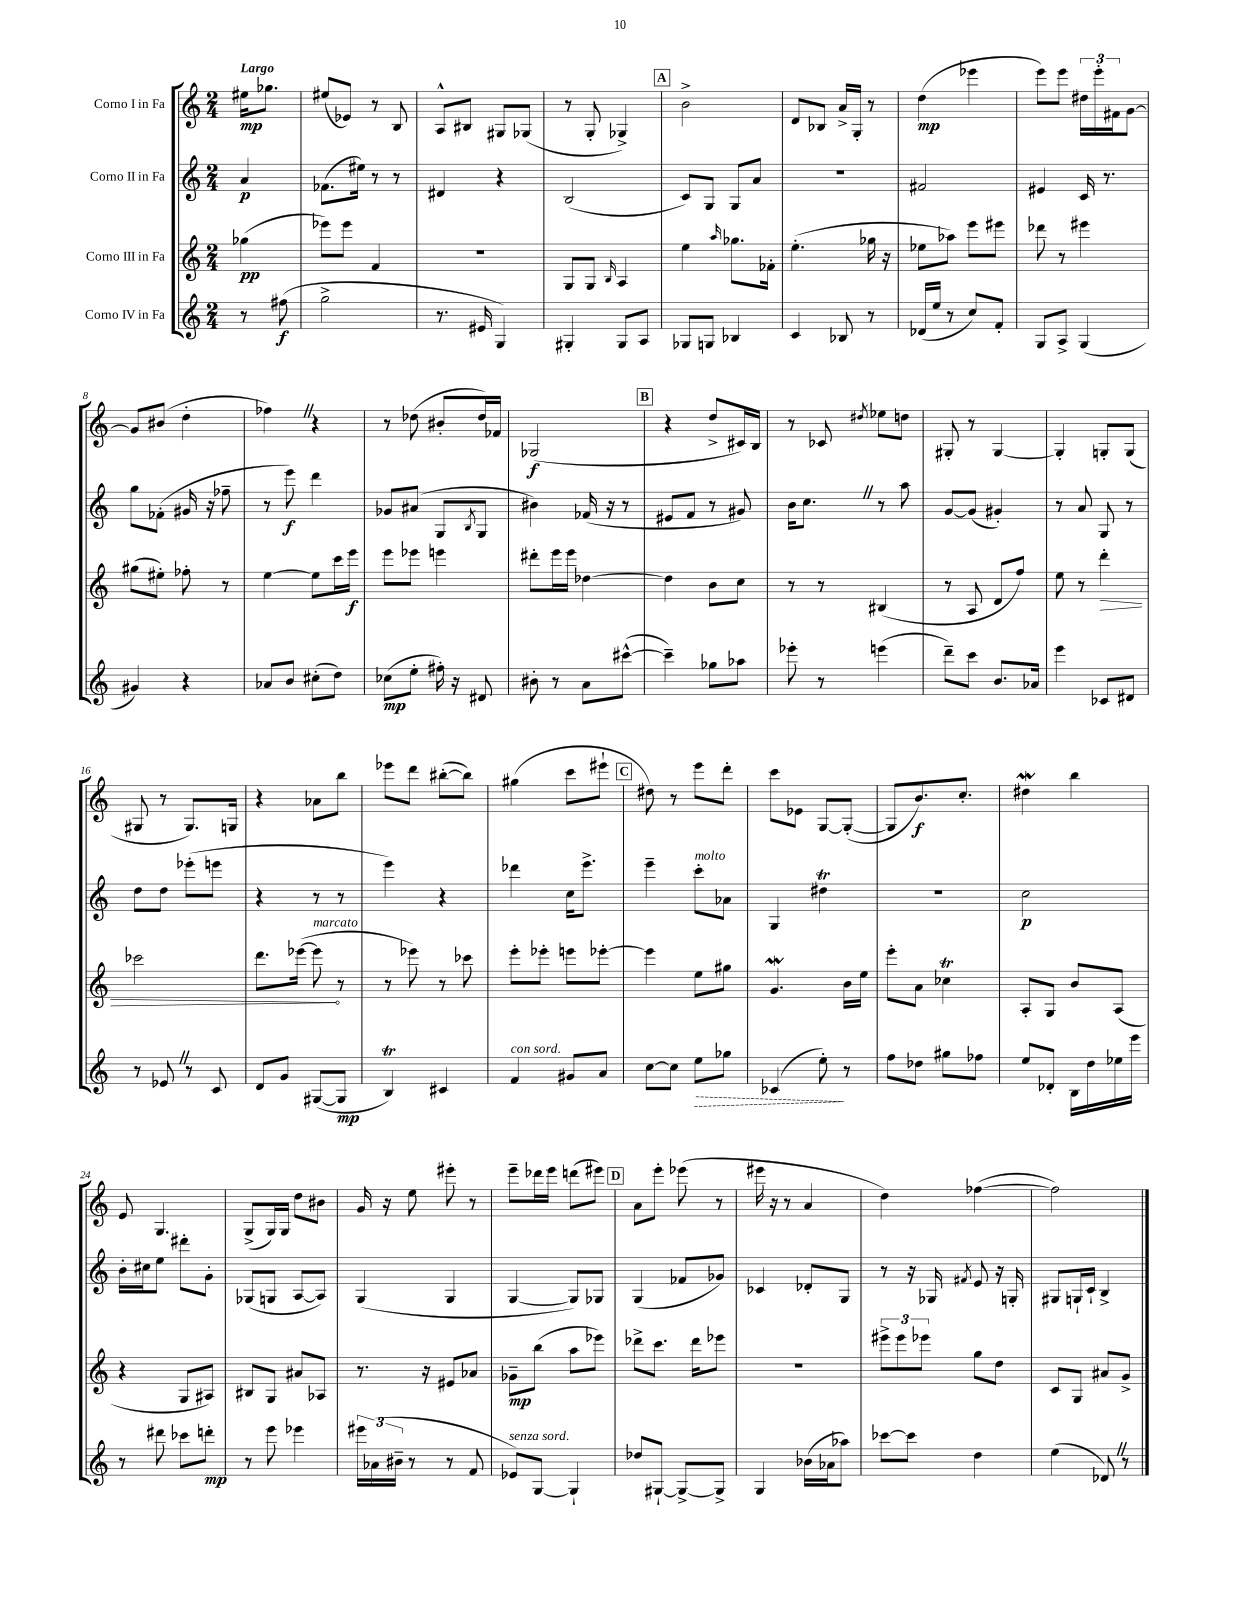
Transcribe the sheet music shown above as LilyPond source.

<<
\new StaffGroup <<
\new Staff = "s0" \with { instrumentName = "Corno I in Fa" } {
    \clef treble \key c \major \numericTimeSignature \time 2/4 \partial 4 \tempo "Largo"
    eis''16\mp ges''8. |
    eis''8( ees'8) r8 b8 |
    a8-^ bis8 gis8 ges8( |
    r8 g8-. ges4->) |
    \mark \markup { \box "A" } b'2-> |
    d'8 bes8 a'16-> g16-. r8 |
    d''4\mp( ees'''4 |
    e'''8) e'''8 \tuplet 3/2 { dis''16 e'''16-. fis'16 } g'8~ |
    g'8 bis'8( d''4-. |
    fes''4) \once \override BreathingSign.text = \markup { \musicglyph "scripts.caesura.straight" } \breathe r4 |
    r8 des''8( bis'8-. des''16) fes'16 |
    ges2\f( |
    \mark \markup { \box "B" } r4 d''8-> cis'16) b16 |
    r8 ces'8 \acciaccatura { dis''8 } ees''8 d''8 |
    gis8-. r8 gis4~ |
    gis4-. g8-. g8( |
    gis8 r8 gis8.) g16 |
    r4 aes'8 b''8 |
    ees'''8 d'''8 bis''8~-.( bis''8) |
    gis''4( c'''8 eis'''8-! |
    \mark \markup { \box "C" } dis''8) r8 e'''8 d'''8-. |
    c'''8 ees'8 g8~ g8~-.( |
    g8 b'8.\f) c''8.-. |
    dis''4\mordent b''4 |
    e'8 g4. |
    g8->( g16) g16 d''8 bis'8 |
    g'16 r16 e''8 eis'''8-. r8 |
    e'''8-- des'''16 e'''16 d'''8( eis'''8) |
    \mark \markup { \box "D" } a'8 e'''8-. ees'''8( r8 |
    eis'''16 r16 r8 a'4 |
    d''4) fes''4~( |
    fes''2) \bar "|." |
}
\new Staff = "s1" \with { instrumentName = "Corno II in Fa" } {
    \clef treble \key c \major \numericTimeSignature \time 2/4 \partial 4
    a'4\p |
    fes'8.( eis''16) r8 r8 |
    dis'4 r4 |
    b2( |
    \mark \markup { \box "A" } c'8) g8 g8 a'8 |
    R2 |
    fis'2 |
    eis'4 c'16 r8. |
    g''8 fes'8-.( gis'16 r16 fes''8-- |
    r8 e'''8\f) d'''4 |
    ges'8 ais'8( g8 \acciaccatura { b8 } g8 |
    bis'4) fes'16( r16 r8 |
    \mark \markup { \box "B" } eis'8 f'8 r8 gis'8) |
    b'16 c''8. \once \override BreathingSign.text = \markup { \musicglyph "scripts.caesura.straight" } \breathe r8 a''8 |
    g'8~ g'8( gis'4-.) |
    r8 a'8 g8 r8 |
    d''8 d''8 ees'''8-.( e'''8 |
    r4 r8 r8 |
    e'''4) r4 |
    des'''4 c''16 e'''8.-> |
    \mark \markup { \box "C" } e'''4-- c'''8-.^\markup { \italic "molto" } aes'8 |
    g4 dis''4\trill |
    r2 |
    c''2\p |
    b'16-. cis''16 e''8 dis'''8-. g'8-. |
    ges8( g8 a8~ a8) |
    g4( g4 |
    g4~ g8) ges8 |
    \mark \markup { \box "D" } g4( fes'8 ges'8) |
    ces'4 des'8-. g8 |
    r8 r16 ges16 \acciaccatura { fis'8 } e'8 r16 g16-. |
    gis8 g16-! c'16-! b4-> \bar "|." |
}
\new Staff = "s2" \with { instrumentName = "Corno III in Fa" } {
    \clef treble \key c \major \numericTimeSignature \time 2/4 \partial 4
    ges''4\pp( |
    ees'''8) ees'''8 f'4 |
    r2 |
    g8 g8 \grace { b16 } a4 |
    \mark \markup { \box "A" } e''4 \grace { a''16 } ges''8. fes'16-. |
    e''4.-.( ges''16 r16 |
    ees''8 aes''8) e'''8 eis'''8 |
    des'''8 r8 eis'''4 |
    gis''8( eis''8-.) fes''8-. r8 |
    e''4~ e''8 c'''16 e'''16\f |
    e'''8 ees'''8 e'''4 |
    dis'''8-. e'''16 e'''16 des''4~ |
    \mark \markup { \box "B" } des''4 b'8 c''8 |
    r8 r8 bis4( |
    r8 a8 d'8 f''8) |
    e''8 r8 \once \override Hairpin.circled-tip = ##t d'''4-.\> |
    ces'''2 |
    d'''8. ees'''16~( ees'''8\!^\markup { \italic "marcato" } r8 |
    r8 ees'''8) r8 ces'''8 |
    e'''8-. ees'''8-. e'''8 ees'''8~-. |
    \mark \markup { \box "C" } ees'''4 e''8 gis''8 |
    g'4.\mordent b'16 e''16 |
    e'''8-. a'8 ces''4\trill |
    a8-. g8 b'8 a8( |
    r4 g8 ais8) |
    bis8 g8 ais'8 aes8 |
    r8. r16 eis'8 aes'8 |
    ges'8--\mp b''8( a''8 ees'''8) |
    \mark \markup { \box "D" } des'''8-> c'''8. des'''16 ees'''8 |
    r2 |
    \tuplet 3/2 { eis'''8-> eis'''8 ees'''8 } g''8 d''8 |
    c'8 g8 ais'8 g'8-> \bar "|." |
}
\new Staff = "s3" \with { instrumentName = "Corno IV in Fa" } {
    \clef treble \key c \major \numericTimeSignature \time 2/4 \partial 4
    r8 fis''8\f( |
    g''2-> |
    r8. eis'16 g4) |
    gis4-. gis8 a8 |
    \mark \markup { \box "A" } ges8 g8 bes4 |
    c'4 bes8 r8 |
    des'16( e''16 r8 c''8) f'8-. |
    g8 a8-> g4( |
    gis'4) r4 |
    aes'8 b'8 cis''8-.( d''8) |
    ces''8\mp( e''8-. fis''16-.) r16 dis'8 |
    bis'8-. r8 a'8 cis'''8~-^( |
    \mark \markup { \box "B" } cis'''4--) ges''8 aes''8 |
    ees'''8-. r8 e'''4( |
    d'''8--) c'''8 b'8. aes'16 |
    e'''4 ces'8 dis'8 |
    r8 ees'8 \once \override BreathingSign.text = \markup { \musicglyph "scripts.caesura.straight" } \breathe r8 c'8 |
    d'8 g'8 gis8~( gis8\mp |
    b4\trill) cis'4 |
    f'4^\markup { \italic "con sord." } gis'8 a'8 |
    \mark \markup { \box "C" } c''8~ c''8 \once \override Hairpin.style = #'dashed-line e''8\> ges''8 |
    ces'4( e''8-.\!) r8 |
    f''8 des''8 gis''8 fes''8 |
    e''8 des'8-. b16 d''16 ees''16 e'''16 |
    r8 dis'''8 ces'''8 d'''8-.\mp |
    r8 e'''8 ees'''4 |
    \tuplet 3/2 { eis'''16 aes'16( bis'16-- } r8 r8 f'8 |
    ees'8^\markup { \italic "senza sord." }) g8~ g4-! |
    \mark \markup { \box "D" } des''8 gis8~-! gis8~-> gis8-> |
    g4 bes'16( aes'16 aes''8) |
    ces'''8~ ces'''8 d''4 |
    e''4( des'8) \once \override BreathingSign.text = \markup { \musicglyph "scripts.caesura.straight" } \breathe r8 \bar "|." |
}
>>
>>
